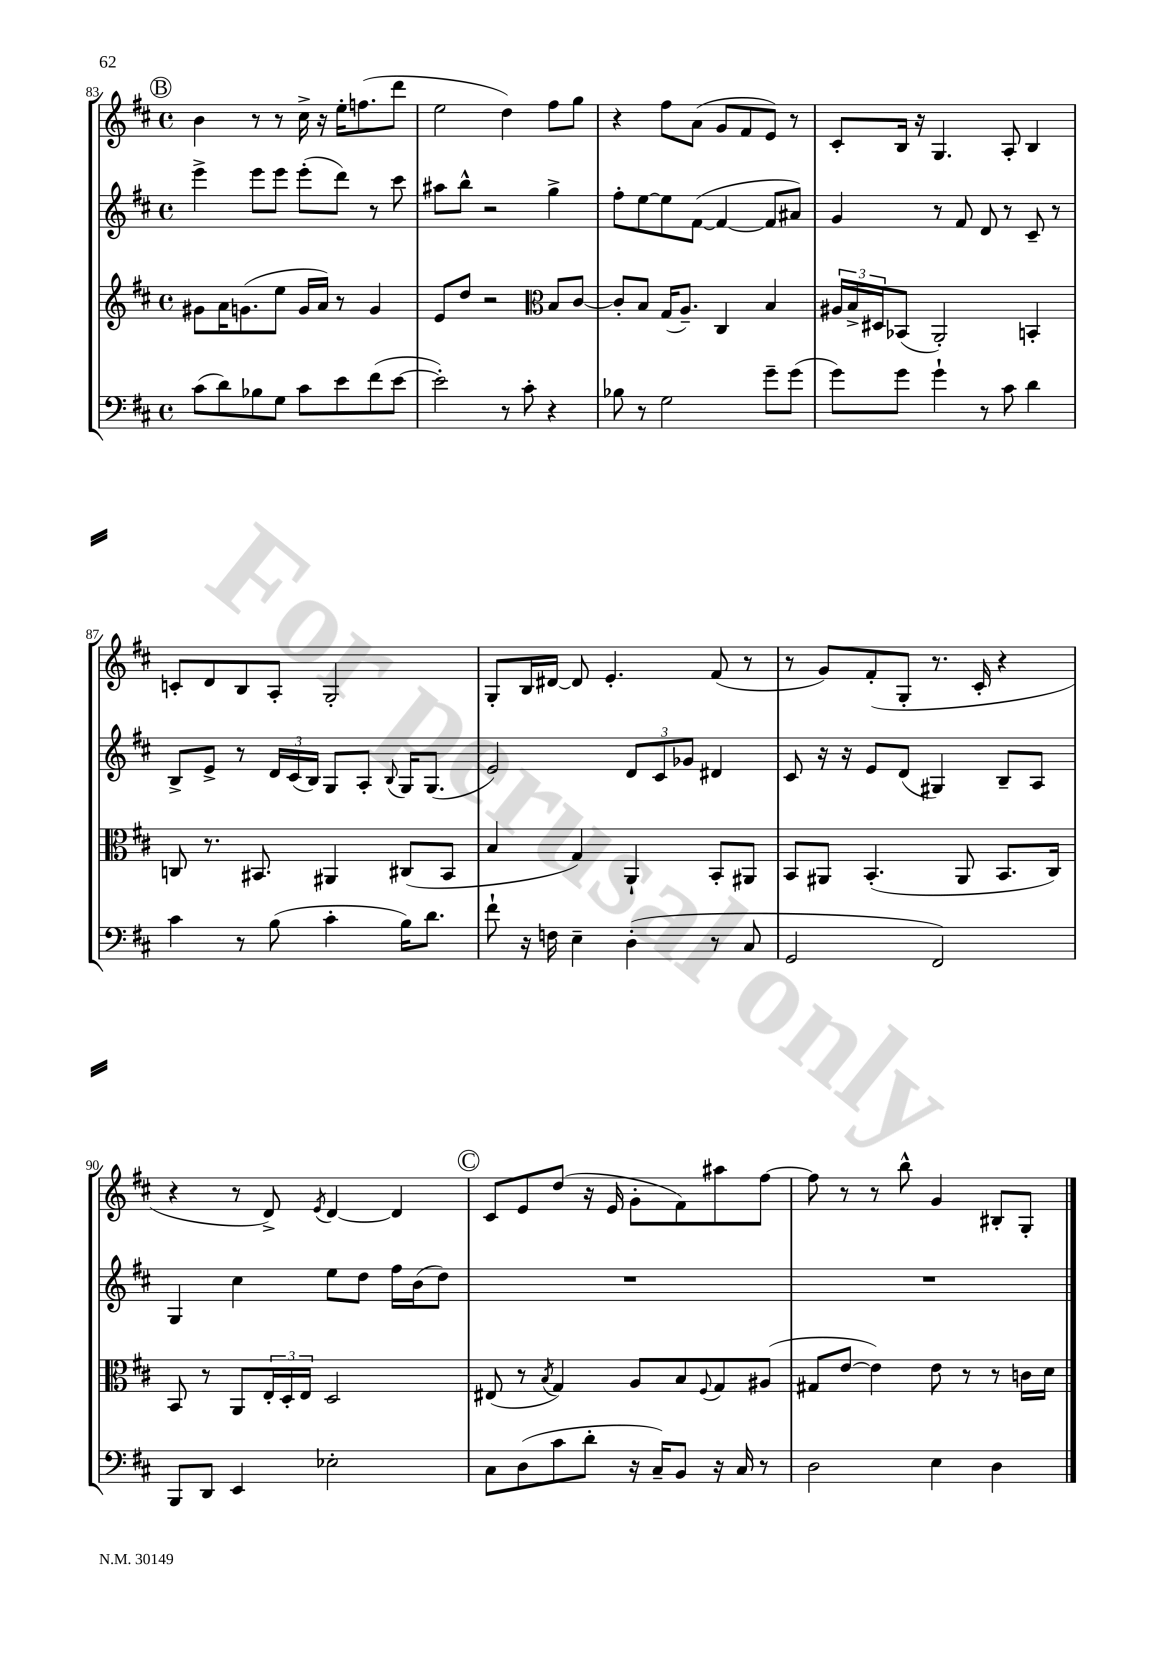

**kern	**kern	**kern	**kern
*staff4	*staff3	*staff2	*staff1
*clefF4	*clefG2	*clefG2	*clefG2
*k[f#c#]	*k[f#c#]	*k[f#c#]	*k[f#c#]
*M4/4	*M4/4	*M4/4	*M4/4
*met(c)	*met(c)	*met(c)	*met(c)
(8c#\L	8g#\L	4eee^\	4b\
8d\)	16a\K	.	.
.	(8.g\	.	.
8B-\	.	8eee\L	8r
8G\J	8ee\J	8eee\J	8r
8c#\L	16g/LL	(8eee'\L	16cc#^\
.	16a/JJ)	.	16r
8e\	8r	8ddd\J)	16ee'\LK
.	.	.	(8.ff\
(8f#\	4g/	8r	.
[8e\J	.	8ccc#\	8ddd\J
=	=	=	=
2e'\])	8e/L	8aa#\L	2ee\
.	8dd/J	8bb^^\J	.
.	2r	2r	.
8r	.	.	4dd\)
8c#'\	.	.	.
*	*clefC3	*	*
4r	8B/L	4gg^\	8ff#\L
.	[8c#/J	.	8gg\J
=	=	=	=
8B-\	8c#'/]L	8ff#'\L	4r
8r	8B/J	[8ee\	.
2G\	(16G/LK	8ee\]	8ff#\L
.	8.A~/J)	.	.
.	.	([8f#\J	(8a\J
.	4C#/	4f#/_	8g/L
.	.	.	8f#/
8g~\L	4B/	8f#/]L	8e/J)
(8g\J	.	8a#/J)	8r
=	=	=	=
8g\L)	24A#/LL	4g/	8c#'/L
.	24B^/	.	.
.	24D#/J	.	.
8g\J	(8BB-/J	.	16B/Jk
.	.	.	16r
4g`\	2AA'/)	8r	4.G/
.	.	8f#/	.
8r	.	8d/	.
8c#\	.	8r	8A'/
4d\	4BB'/	8c#~/	4B/
.	.	8r	.
=	=	=	=
4c#\	8C/	8B^/L	8c'/L
.	8.r	8e^/J	8d/
8r	.	8r	8B/
.	8.BB#/	.	.
(8B\	.	24d/LL	8A'/J
.	.	(24c#/	.
.	.	24B/JJ)	.
4c#'\	4AA#/	8G/L	2G'/
.	.	8A'/J	.
.	.	8qqB/	.
16B\LK)	(8C#/L	16G/LK	.
8.d\J	.	(8.G/J	.
.	8BB#/J	.	.
=	=	=	=
8f#`\	4B/	2e/)	8G'/L
16r	.	.	16B/L
16F\	.	.	[16d#/JJ
4E~\	4G/)	.	8d#/]
.	.	.	4.e'/
(4D'\	4AA`/	12d/L	.
.	.	12c#/	.
.	.	12g-/J	.
8r	8BB'/L	4d#/	(8f#/
8C#/	8AA#/J	.	8r
=	=	=	=
2GG/	8BB/L	8c#/	8r
.	8AA#/J	16r	8g/L)
.	.	16r	.
.	(4.BB'/	8e/L	(8f#'/
.	.	(8d/J	8G'/J
2FF#/)	.	4G#/)	8.r
.	8AA#/	.	.
.	.	.	16c#'/
.	8.BB/L	8B~/L	4r
.	.	8A/J	.
.	16C#/Jk)	.	.
=	=	=	=
8BBB/L	8BB/	4G/	4r
8DD/J	8r	.	.
4EE/	8AA/L	4cc#\	8r
.	24E'/L	.	8d^/)
.	24D'/	.	.
.	24E/JJ	.	.
.	.	.	8qe/
2E-'\	2D/	8ee\L	[4d/
.	.	8dd\J	.
.	.	16ff#\LL	4d/]
.	.	(16b\J	.
.	.	8dd\J)	.
=	=	=	=
8C#\L	(8E#/	1r	8c#/L
(8D\	8r	.	8e/
.	8qB/	.	.
8c#\	4G/)	.	(8dd/J
8d'\J	.	.	16r
.	.	.	16e/
16r	8A/L	.	8g'\L
16C#~/LK)	.	.	.
8BB/J	8B/	.	8f#\)
.	8qqF#/	.	.
16r	8G/	.	8aa#\
16C#/	.	.	.
8r	(8A#/J	.	[8ff#\J
=	=	=	=
2D\	8G#/L	1r	8ff#\]
.	[8e/J	.	8r
.	4e\])	.	8r
.	.	.	8bb^^\
4E\	8e\	.	4g/
.	8r	.	.
4D\	8r	.	8B#'/L
.	16c\LL	.	8G'/J
.	16d\JJ	.	.
==	==	==	==
*-	*-	*-	*-
